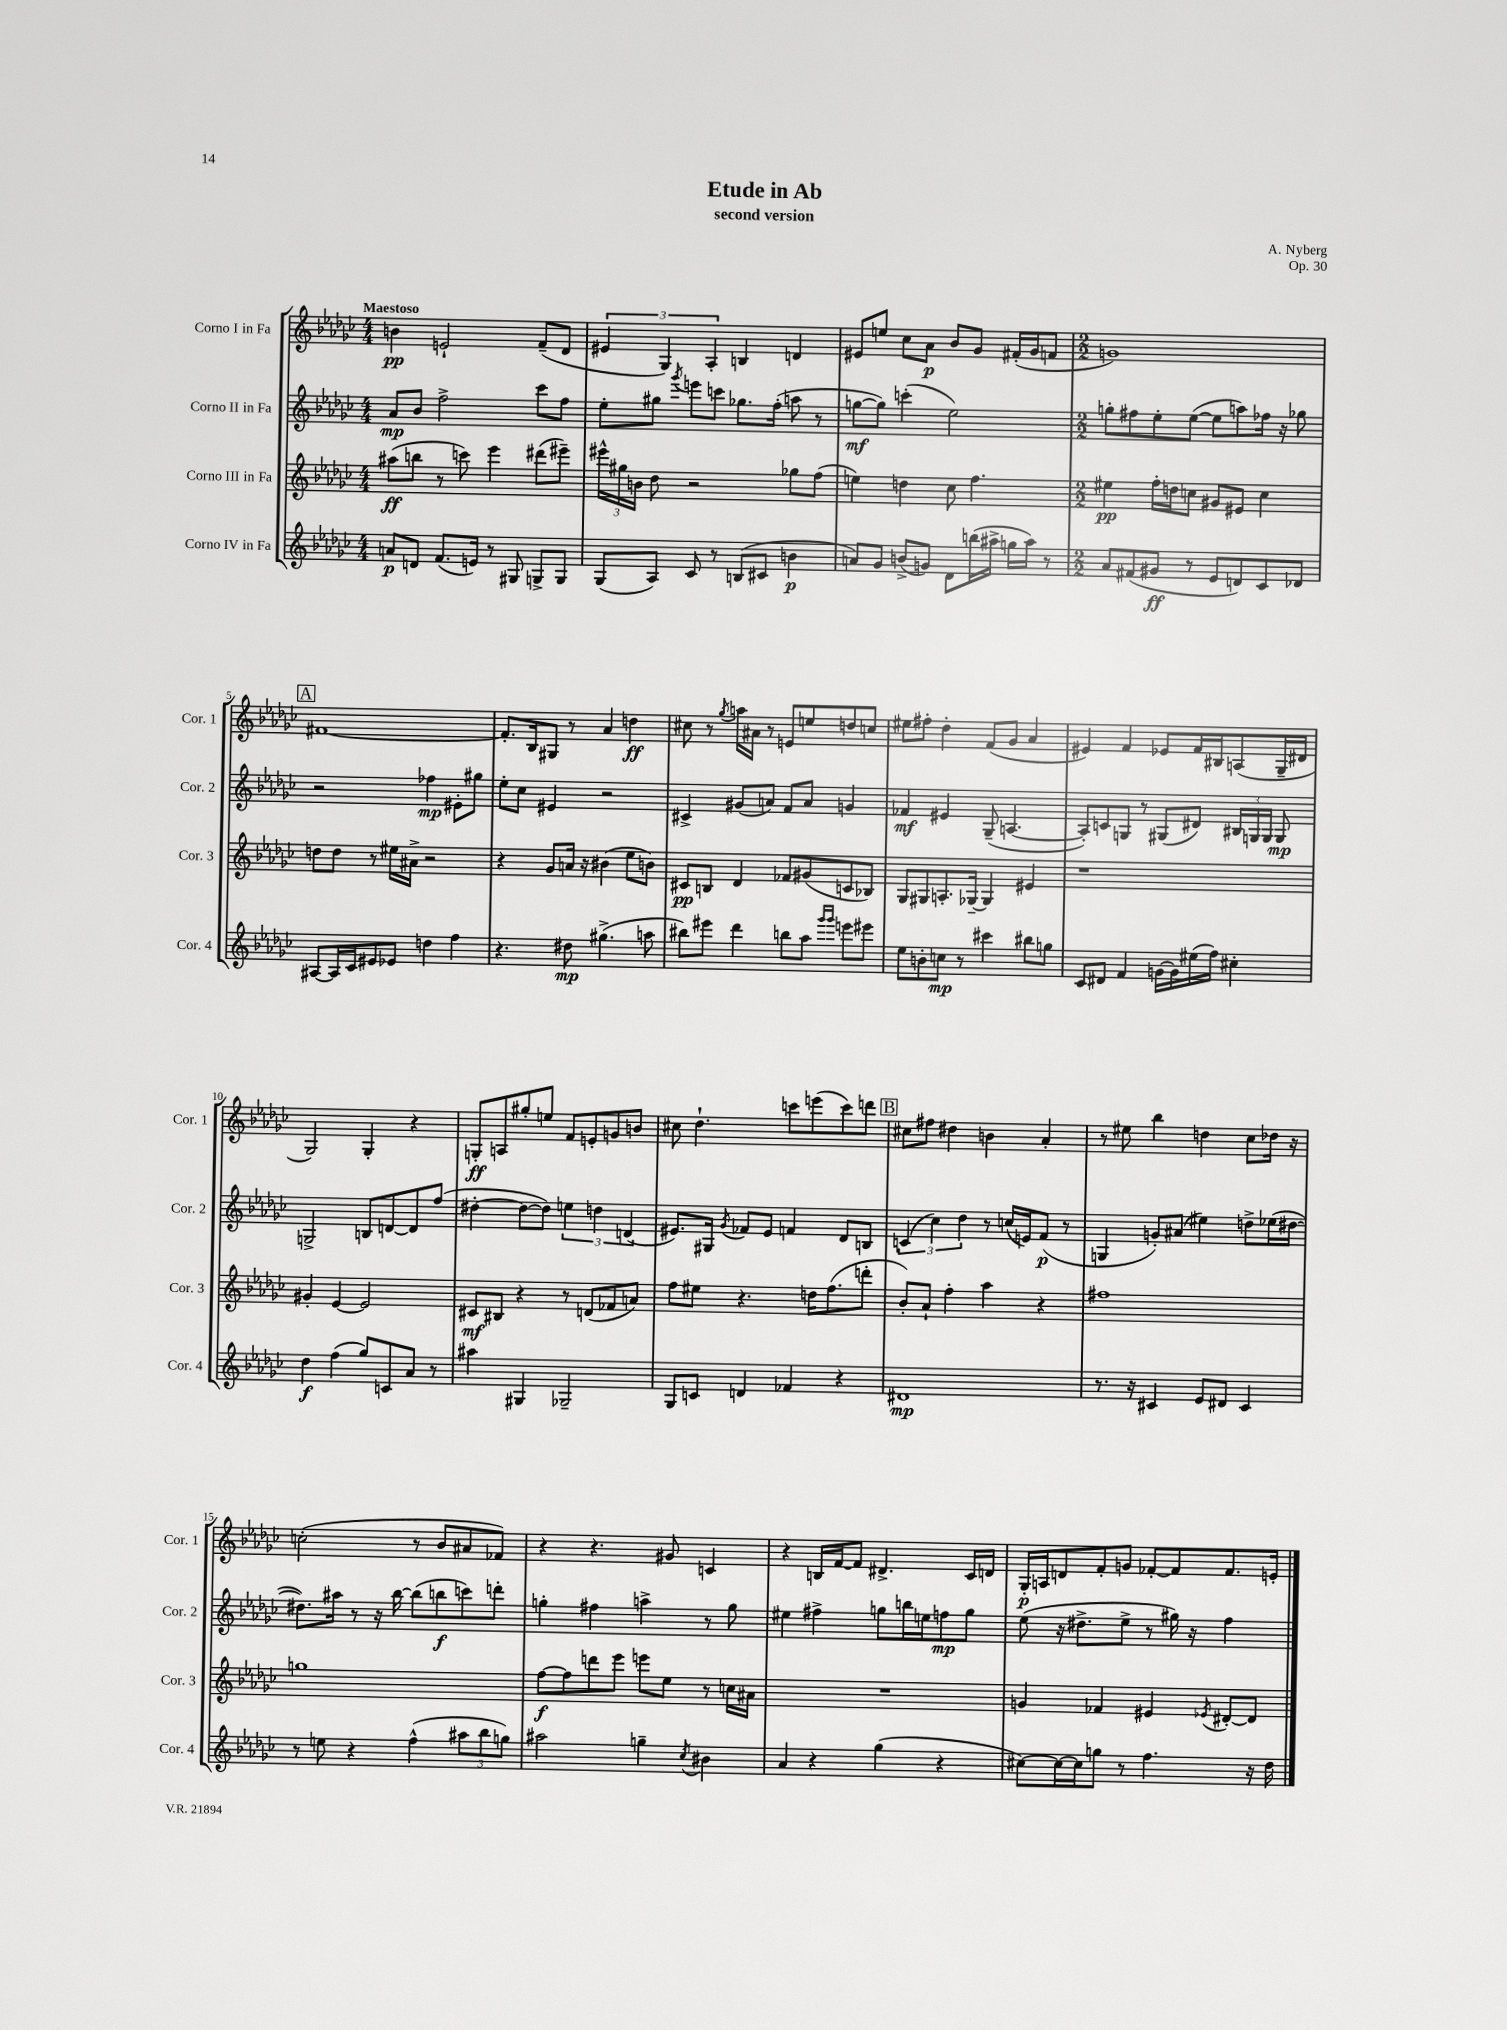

**kern	**kern	**kern	**kern
*staff4	*staff3	*staff2	*staff1
*clefG2	*clefG2	*clefG2	*clefG2
*k[b-e-a-d-g-c-]	*k[b-e-a-d-g-c-]	*k[b-e-a-d-g-c-]	*k[b-e-a-d-g-c-]
*M4/4	*M4/4	*M4/4	*M4/4
8a/L	(8aa#\L	8a-/L	4b\
8d/J	8bb\J	8b-/J	.
(8.f/L	8r	2ff^\	2e`/
.	8ccc\)	.	.
16e/Jk)	.	.	.
8r	4eee-\	.	.
8G#/	.	.	.
8G^/L	(8ddd#\L	8ccc-\L	(8f~/L
8G/J	8eee#~\J)	8ff\J	8d-/J
=	=	=	=
(8G-/L	24eee#^^\LL	8ee-'\L	6e#/
.	24gg#\	.	.
.	24b\JJ	.	.
8A-/J)	8dd-\	8gg#\J	.
.	.	.	6G-/)
.	.	8qggg-/	.
8c-/	2r	8eee\L	.
.	.	.	6A-'/
8r	.	8ccc\J	.
(8B/L	.	8.gg-\L	4B/
8c#/J	.	.	.
.	.	(16ff'\Jk	.
4b\	8gg-\L	8aa\	4d/
.	(8ff\J	8r	.
=	=	=	=
8a/L)	4ee\)	[8gg\L	8e#/L
8g-/J	.	8gg\]J)	8ee/J
(8b^/L	4dd\	(4ccc'\	8cc-\L
8g/J)	.	.	8a-\J
8d-\L	8cc-\	2ee-\)	8b-/L
(16bb\L	4.ff\	.	8g-/J
16aa#^\JJ	.	.	.
16gg\LL	.	.	(16f#'/LL
16aa#\JJ)	.	.	16g-/J
8r	.	.	8f/J
=	=	=	=
*M2/2	*M2/2	*M2/2	*M2/2
8a-/L	4ee#\	8gg'\L	1g)
(8f#/	.	8ff#\	.
8g#/J	16ff'\LL	8ee-'\	.
.	16dd\J	.	.
8r	8cc\J	([8ee-\J	.
8e-/L	8g#/L	8ee-\]L	.
8d/)	8e#/J	8aa\)	.
8c-/	4cc\	16ff-\Jk	.
.	.	16r	.
8d-/J	.	8gg-\	.
=	=	=	=
[8A#/L	8dd\L	2r	[1f#
16A#/]L	8dd\J	.	.
16c-/J	.	.	.
8e#/	8r	.	.
8e-/J	16ee#\LL	.	.
.	16a#^\JJ	.	.
4dd\	2r	4ff-\	.
4ff\	.	8e#'\L	.
.	.	8gg#\J	.
=	=	=	=
4.r	4r	8ee-'\L	8.f#'/]L
.	.	8cc-\J	.
.	.	.	16B-/k
.	8g-/L	4e#/	8G#/J
8dd#\	16a/Jk	.	8r
.	16r	.	.
(4.gg#^\	(4b#\	2r	4a-/
.	8ee-\L	.	4dd\
8aa\	8b\J)	.	.
=	=	=	=
8bb#\L)	8c#/L	4c#^/	8cc#\
8eee#\J	8B/J	.	8r
.	.	.	8qgg-/
4ddd-\	4d-/	(8g#/L	16aa\LL
.	.	.	16a#\JJ
.	.	8a/J)	8r
8bb\L	8f-/L	8f/L	8e/L
8aa-\J	(8g#/	8a/J	8ee/
16qqggg-/LL	.	.	.
16qqggg-/JJ	.	.	.
8eee\L	8c/	4g/	8dd/
8eee#\J	8B-/J)	.	8cc/J
=	=	=	=
8ee-\L	8G-/L	4f-/	8ee#\L
8b'\	8G#/	.	8ff#'\J
8cc\J	8.A'/	4e#/	4dd-'\
8r	.	.	.
.	[16G-~/Jk	.	.
4ccc#\	4G-/]	(8G-~/	(8f/L
.	.	[4.A/	8g-/J
8bb#\L	4e#/	.	4a-/
8gg\J	.	.	.
=	=	=	=
8c-/L	1r	8A'/]L)	4e#/)
8d#/J	.	8c/	.
4f/	.	8G/J	4f/
.	.	8r	.
[16g\LL	.	(8G#/L	8e-/L
16g\]	.	.	.
(16ee#\	.	8d#/J)	16f/L
16ff\JJ)	.	.	16B#/J
4cc#'\	.	24B#/LL	(8A/
.	.	24G/	.
.	.	24G/JJ	.
.	.	8G/	16G-~/L
.	.	.	16d#/JJ
=	=	=	=
4dd-\	4g#'/	2G^/	2G-/)
(4ff\	[4e-/	.	.
8gg-/L)	2e-/]	8B/L	4G-'/
8c/	.	[8d/	.
8a-/J	.	8d/]	4r
8r	.	(8ff/J	.
=	=	=	=
4aa#\	8c#/L	[4dd#'\	8G'/L
.	8B#/J	.	8A/
4G#/	4r	8dd#\_L	8gg#'/
.	.	8dd#\]J)	8ee/J
2G-~/	8r	6ee\	8f/L
.	(8d/L	.	8e'/
.	.	6dd\	.
.	8f-/	.	8g/
.	.	(6d/	.
.	8a/J)	.	8b/J
=	=	=	=
8G-/L	8ff\L	8.e#/L)	8cc#\
8c/J	8ee#\J	.	4.dd-`\
.	.	16G#/Jk	.
.	.	8qg-/	.
4d/	4.r	8f-/L	.
.	.	8e#/J	.
4f-/	.	4f/	8ccc\L
.	16dd\LK	.	(8eee\
.	(8.ff\	.	.
4r	.	8d-/L	8ccc\)
.	8ddd'\J	8B/J	8ddd\J
=	=	=	=
1d#	8b-'/L)	(6c/	8cc#\L
.	8a-`/J	.	8ff#\J
.	.	6cc-\)	.
.	4ff'\	.	4dd#\
.	.	6dd-\	.
.	4aa-\	8r	4b\
.	.	(16cc/LL	.
.	.	16e/J)	.
.	4r	(8f/J	4a-'/
.	.	8r	.
=	=	=	=
8.r	1ff#	4G/	8r
.	.	.	8ee#\
16r	.	.	.
4c#/	.	8g'/L)	4bb-\
.	.	(8a#/J	.
8e-/L	.	4ee#\)	4dd\
8d#/J	.	.	.
4c#/	.	8dd^\L	8cc-\L
.	.	(16ee-\L	16dd-\Jk
.	.	[16dd#\JJ	16r
=	=	=	=
8r	1gg	8.dd#\]L)	(2cc'\
8ee\	.	.	.
.	.	16aa#\Jk	.
4r	.	8r	.
.	.	16r	.
.	.	[16bb-\	.
(4ff^^\	.	(8bb-\]L	8r
.	.	8bb\	8b-/L
12aa#\L	.	8ccc\)	8a#/
12bb-\	.	.	.
.	.	8ddd'\J	8f-/J)
12gg\J)	.	.	.
=	=	=	=
2aa#\	[8ff\L	4gg'\	4r
.	8ff\]	.	.
.	8ddd\	4ff#\	4.r
.	8eee-\J	.	.
4gg~\	8eee\L	4aa^\	.
.	8ee-\J	.	8g#/
8qcc-/	.	.	.
4b#\	8r	8r	4c/
.	16cc\LL	8gg\	.
.	16a#\JJ	.	.
=	=	=	=
4a-/	1r	4ee#\	4r
4r	.	4ff#^\	16B/LL
.	.	.	[16f/J
.	.	.	8f/]J
(4gg-\	.	8gg\L	4.d#^/
.	.	16bb\L	.
.	.	16ee\J	.
4r	.	8ff\	.
.	.	8gg\J	16c-/LL
.	.	.	16d/JJ
=	=	=	=
[8cc#\L)	4g/	(8ee-\	16G-'/LL
.	.	.	16A/J
16cc#\_L	.	16r	8d/
16cc#\]J	.	8.dd#^\L	.
8gg\J	4f-/	.	8f'/
8r	.	8ee-^\J	8g/J
4.ff\	4e#/	8r	[8f-'/L
.	.	16gg#\)	8f-/]
.	.	16r	.
.	8qe-/	.	.
.	[8d#'/L	4ff\	8.f-/
16r	8d#/]J	.	.
16dd-\	.	.	16e'/Jk
==	==	==	==
*-	*-	*-	*-
